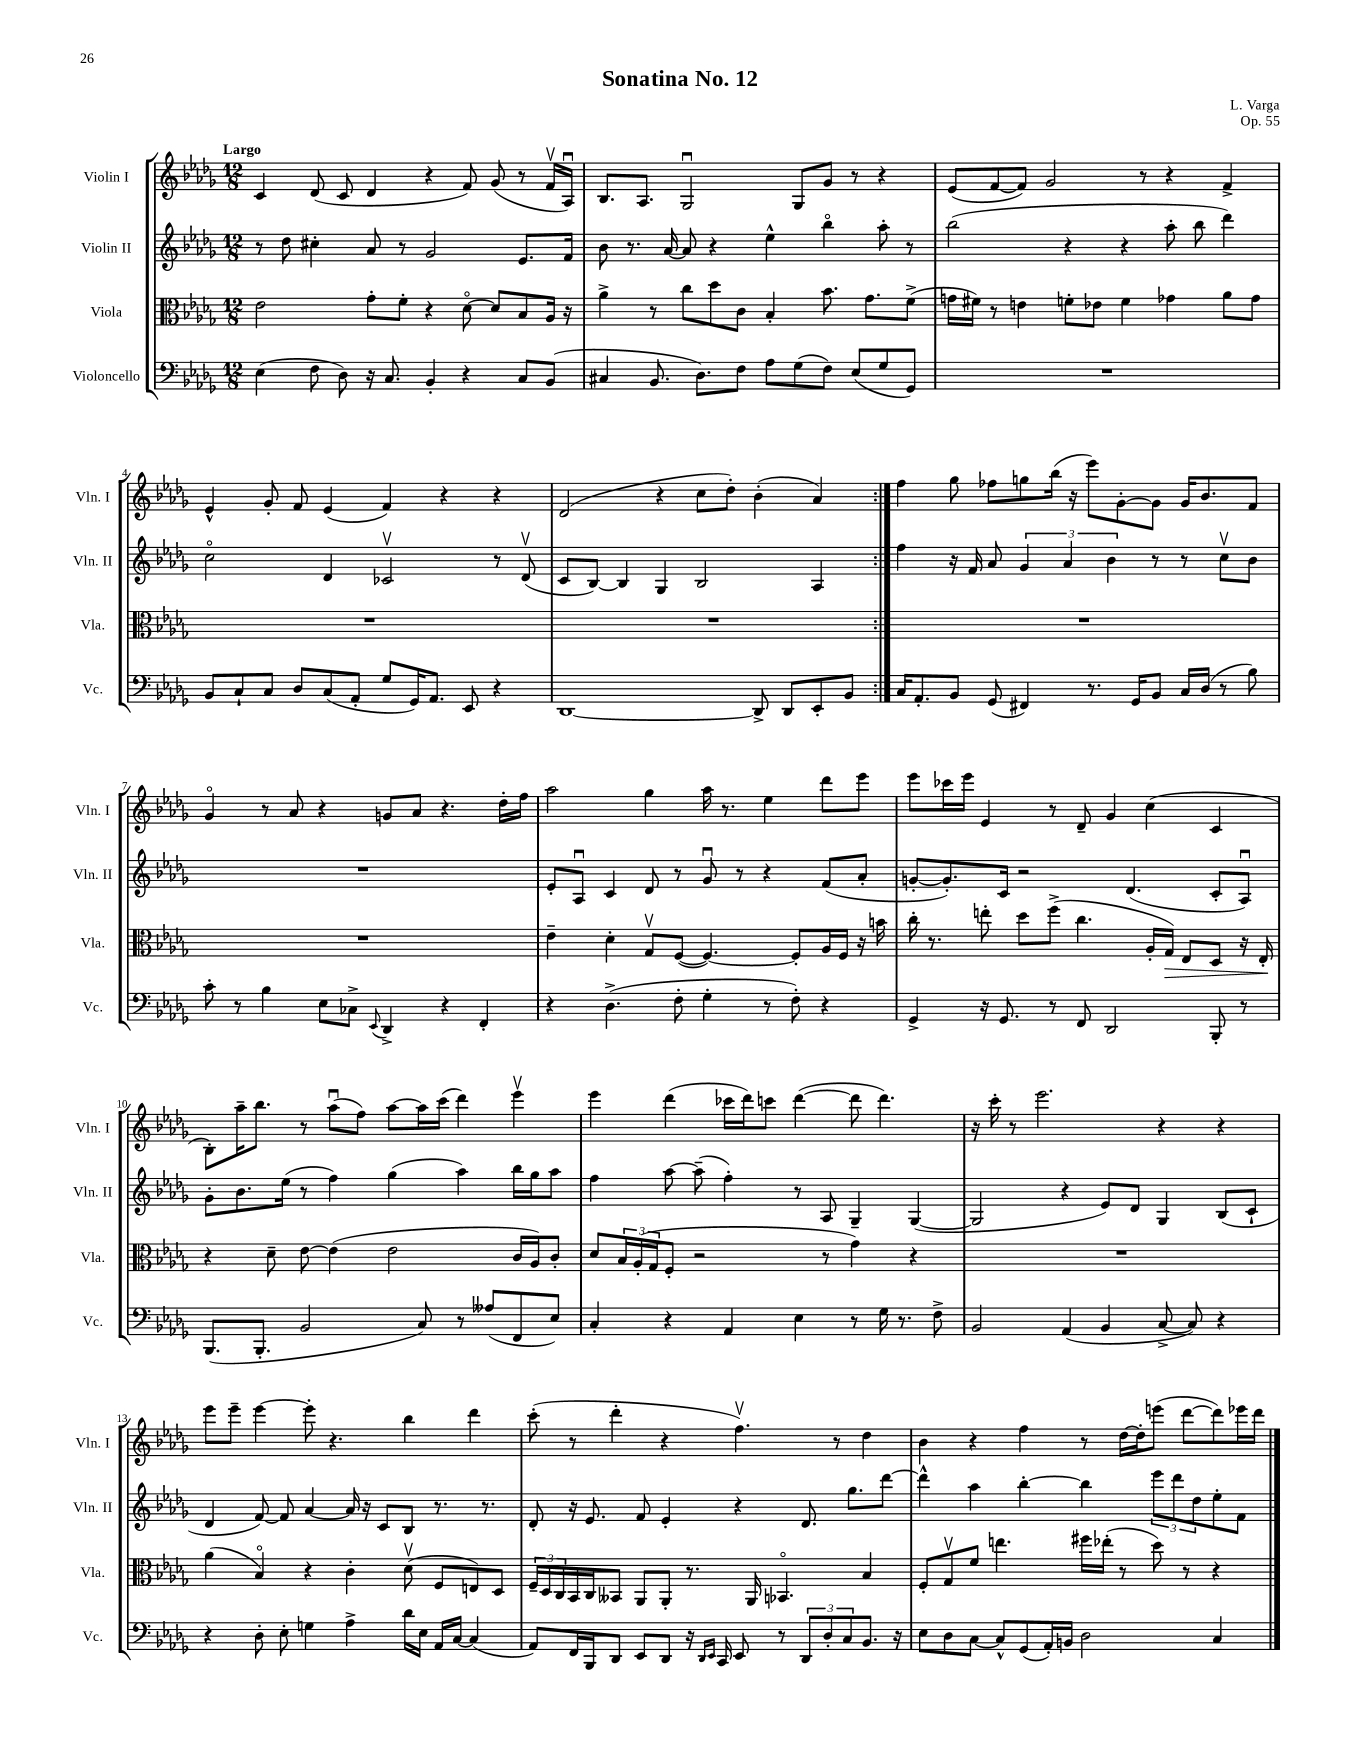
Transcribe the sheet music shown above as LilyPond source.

\header { title = "Sonatina No. 12" composer = "L. Varga" opus = "Op. 55" }
<<
\new StaffGroup <<
\new Staff = "s0" \with { instrumentName = "Violin I" shortInstrumentName = "Vln. I" } {
    \clef treble \key des \major \numericTimeSignature \time 12/8 \tempo "Largo"
    \repeat volta 2 { c'4 des'8( c'8 des'4 r4 f'8) ges'8( r8 f'16\upbow aes16\downbow) |
    bes8. aes8. ges2\downbow ges8 ges'8 r8 r4 |
    ees'8( f'8~ f'8) ges'2 r8 r4 f'4-> |
    ees'4-^ ges'8-. f'8 ees'4( f'4) r4 r4 |
    des'2( r4 c''8 des''8-.) bes'4-.( aes'4) | }
    f''4 ges''8 fes''8 g''8 bes''16( r16 ees'''8) ges'8~-. ges'8 ges'16 bes'8. f'8 |
    ges'4\flageolet r8 aes'8 r4 g'8 aes'8 r4. des''16-. f''16 |
    aes''2 ges''4 aes''16 r8. ees''4 des'''8 ees'''8 |
    ees'''8 ces'''16 ees'''16 ees'4 r8 des'8-- ges'4 c''4( c'4 |
    bes8-.) aes''16-- bes''8. r8 aes''8\downbow( f''8) aes''8~ aes''16 c'''16( des'''4) ees'''4\upbow |
    ees'''4 des'''4( ces'''16 des'''16) c'''8 des'''4~( des'''8 des'''4.) |
    r16 c'''16-. r8 ees'''2. r4 r4 |
    ees'''8 ees'''8-- ees'''4~ ees'''8-. r4. bes''4 des'''4 |
    c'''8-.( r8 des'''4-. r4 f''4.\upbow) r8 des''4 |
    bes'4 r4 f''4 r8 des''16~ des''16-. e'''8( des'''8~ des'''8) ees'''16 des'''16 \bar "|." |
}
\new Staff = "s1" \with { instrumentName = "Violin II" shortInstrumentName = "Vln. II" } {
    \clef treble \key des \major \numericTimeSignature \time 12/8
    \repeat volta 2 { r8 des''8 cis''4-. aes'8 r8 ges'2 ees'8. f'16 |
    bes'8 r8. aes'16~ aes'8 r4 ees''4-^ bes''4\flageolet aes''8-. r8 |
    bes''2( r4 r4 aes''8-. bes''8 des'''4) |
    c''2\flageolet des'4 ces'2\upbow r8 des'8\upbow( |
    c'8 bes8~) bes4 ges4 bes2 aes4 | }
    f''4 r16 f'16 aes'8 \tuplet 3/2 { ges'4 aes'4 bes'4 } r8 r8 c''8\upbow bes'8 |
    R1. |
    ees'8-. aes8\downbow c'4 des'8 r8 ges'8\downbow r8 r4 f'8( aes'8-. |
    g'8~-. g'8.-.) c'16 r2 des'4.( c'8-. aes8\downbow) |
    ges'8-. bes'8. ees''16( r8 f''4) ges''4( aes''4) bes''16 ges''16 aes''8 |
    f''4 aes''8~ aes''8--( f''4-.) r8 aes8 ges4-- ges4~( |
    ges2 r4 ees'8) des'8 ges4 bes8( c'8-! |
    des'4 f'8~) f'8 aes'4~ aes'16 r16 c'8 bes8 r8. r8. |
    des'8-. r16 ees'8. f'8 ees'4-. r4 des'8. ges''8. des'''8~ |
    des'''4-^ aes''4 bes''4~-. bes''4 \tuplet 3/2 { ees'''8 des'''8 des''8 } ees''8-. f'8 \bar "|." |
}
\new Staff = "s2" \with { instrumentName = "Viola" shortInstrumentName = "Vla." } {
    \clef alto \key des \major \numericTimeSignature \time 12/8
    \repeat volta 2 { ees'2 ges'8-. f'8-. r4 des'8~\flageolet des'8 bes8 aes16 r16 |
    aes'4-> r8 c''8 des''8 c'8 bes4-. bes'8. ges'8. f'8->( |
    g'16 fis'16) r8 e'4 f'8-. ees'8 f'4 ges'4 aes'8 ges'8 |
    R1. |
    R1. | }
    R1. |
    R1. |
    ees'4-- des'4-. ges8\upbow f8~( f4.~) f8-. aes16 f16 r16 b'16 |
    c''16-. r8. e''8-. des''8 f''8->( c''4. aes16-. ges16\>) ees8 des8 r16 ees16-.\! |
    r4 des'8-- ees'8~ ees'4( ees'2 c'16 aes16) c'8-. |
    des'8 \tuplet 3/2 { bes16 aes16-.( ges16 } f8-. r2 r8 ges'4) r4 |
    R1. |
    aes'4( bes4\flageolet) r4 c'4-. des'8\upbow( f8 e8) des8 |
    \tuplet 3/2 { f16-- des16 c16 } bes,16 c16 beses,8 aes,8 aes,8-. r8. aes,16 bes,4.\flageolet bes4 |
    f8-. ges8\upbow f'8 e''4. fis''16 ees''16-.( r8 des''8) r8 r4 \bar "|." |
}
\new Staff = "s3" \with { instrumentName = "Violoncello" shortInstrumentName = "Vc." } {
    \clef bass \key des \major \numericTimeSignature \time 12/8
    \repeat volta 2 { ees4( f8 des8) r16 c8. bes,4-. r4 c8 bes,8( |
    cis4 bes,8. des8.) f8 aes8 ges8( f8) ees8( ges8 ges,8) |
    R1. |
    bes,8 c8-! c8 des8 c8( aes,8-. ges8 ges,16) aes,8. ees,8 r4 |
    des,1~ des,8-> des,8 ees,8-. bes,8 | }
    c16 aes,8.-. bes,8 ges,8( fis,4) r8. ges,16 bes,8 c16 des16( r8 bes8) |
    c'8-. r8 bes4 ees8 ces8-> \appoggiatura { ees,8 } des,4-> r4 f,4-. |
    r4 des4.->( f8-. ges4-. r8 f8-.) r4 |
    ges,4-> r16 ges,8. r8 f,8 des,2 bes,,8-. r8 |
    bes,,8.( bes,,8.-. bes,2 c8) r8 aeses8( f,8 ees8) |
    c4-. r4 aes,4 ees4 r8 ges16 r8. f8-> |
    bes,2 aes,4( bes,4 c8~-> c8) r4 |
    r4 des8-. ees8-. g4 aes4-> des'16 ees16 aes,16 c16~ c4( |
    aes,8) f,16 bes,,16 des,8 ees,8 des,8 r16 \grace { des,16 ees,16 } c,16 ees,8 r8 \tuplet 3/2 { des,8 des8-. c8 } bes,8. r16 |
    ees8 des8 c8~ c8-^ ges,8( aes,16-.) b,16 des2 c4 \bar "|." |
}
>>
>>
